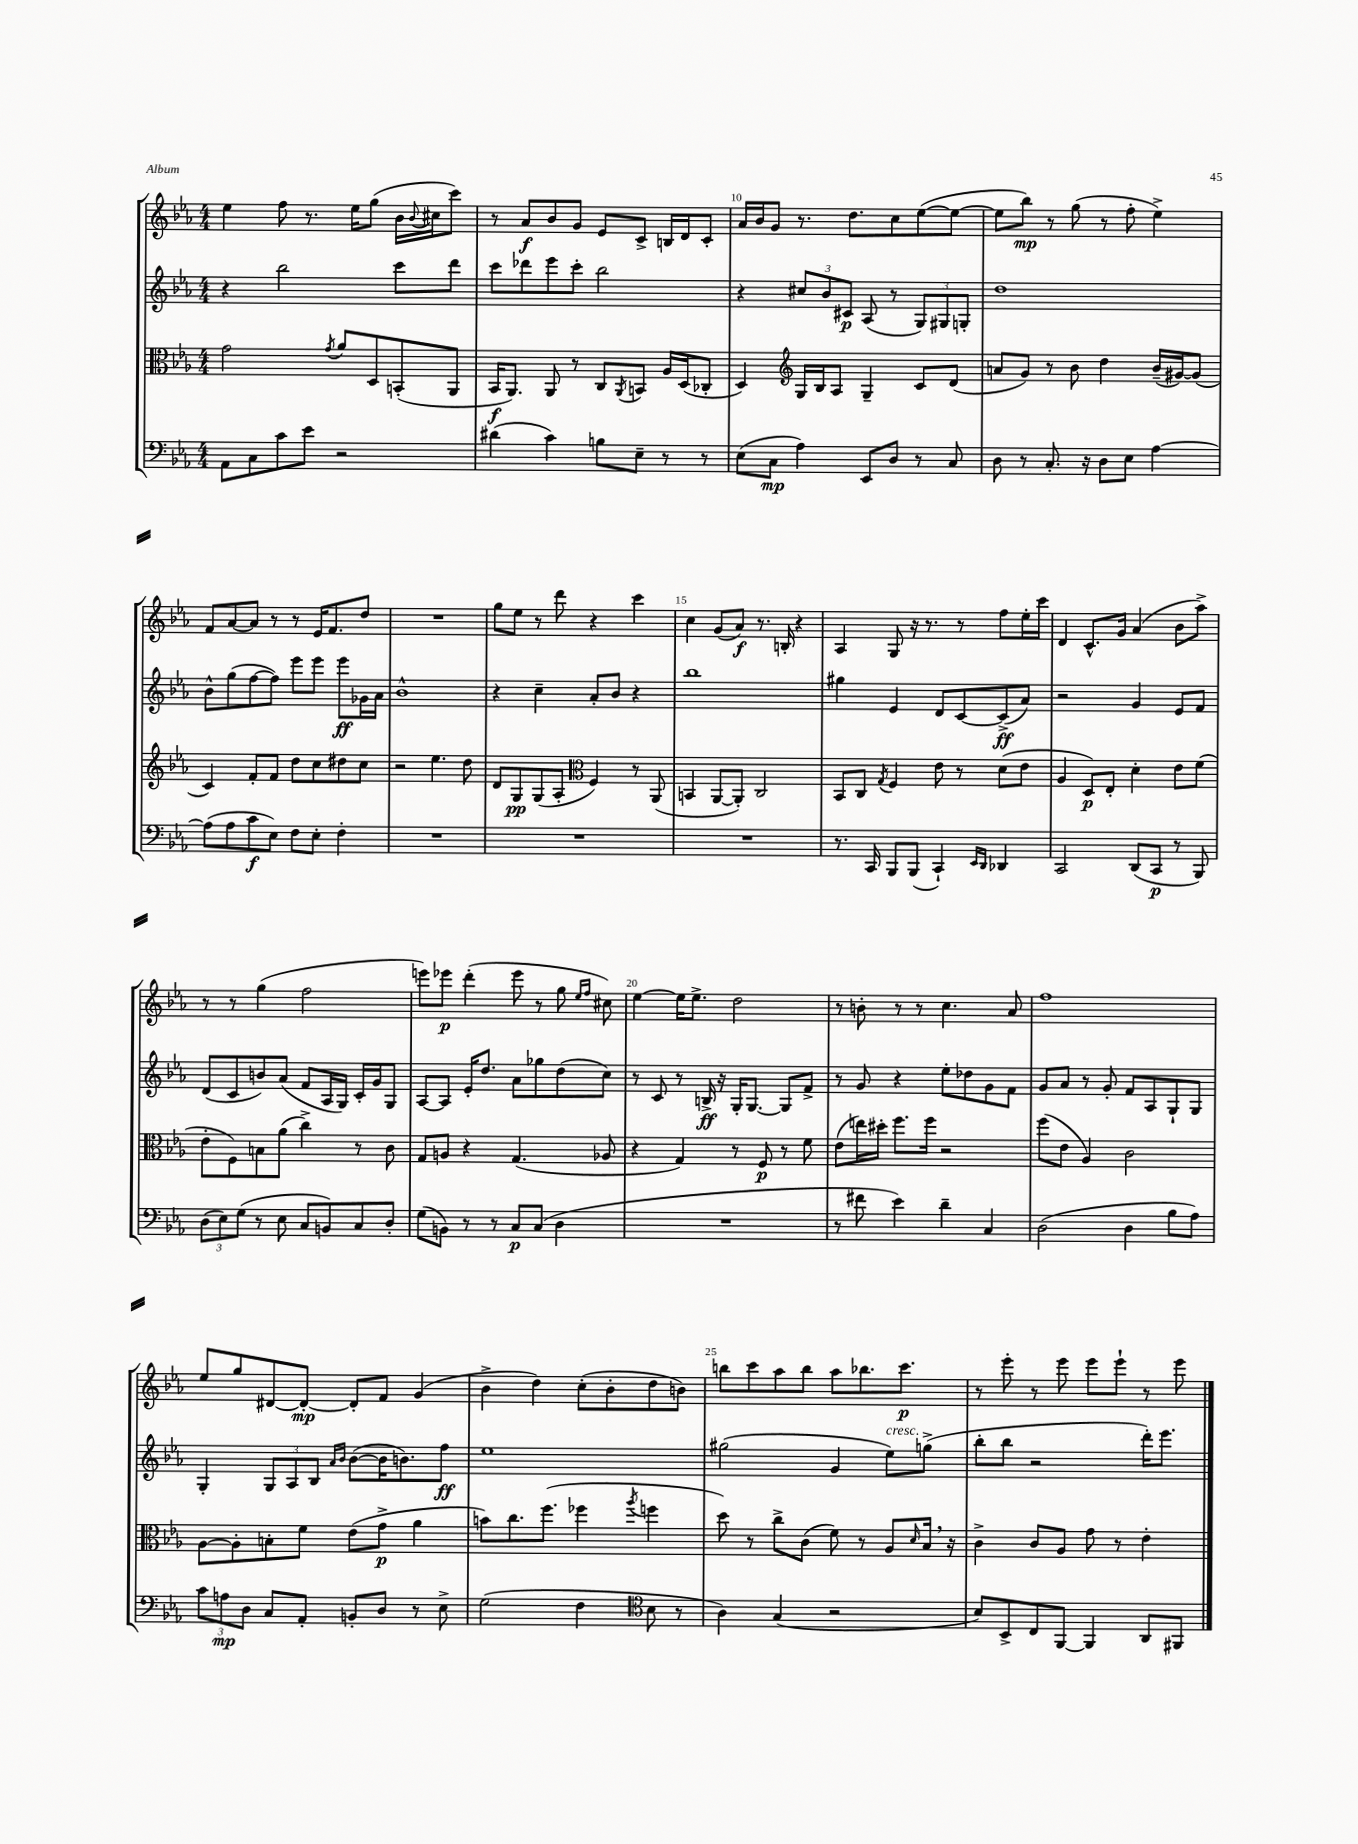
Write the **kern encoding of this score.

**kern	**kern	**kern	**kern
*staff4	*staff3	*staff2	*staff1
*clefF4	*clefC3	*clefG2	*clefG2
*k[b-e-a-]	*k[b-e-a-]	*k[b-e-a-]	*k[b-e-a-]
*M4/4	*M4/4	*M4/4	*M4/4
8AA-	2g	4r	4ee-
8C	.	.	.
8c	.	2bb-	8ff
8e-	.	.	8.r
.	8qg	.	.
2r	8a-	.	.
.	.	.	16ee-
.	8D	.	(8gg
.	(8BB'	8ccc	16b-
.	.	.	8qqb-
.	.	.	16cc#
.	8AA-	8ddd	8ccc)
=	=	=	=
(4d#	16BB-	8ccc	8r
.	8.AA-)	.	.
.	.	8ddd-	8a-
4c)	8AA-	8eee-	8b-
.	8r	8ccc'	8g
8B	8C	2bb-	8e-
.	8qAA-	.	.
8E-~	8BB	.	8c^
8r	16A-	.	16B
.	(16D	.	16d
8r	8C-'	.	8c'
=	=	=	=
(8E-	4D)	4r	16a-
.	.	.	16b-
8C	.	.	8g
*	*clefG2	*	*
4A-)	16G	12cc#	8.r
.	16B-	.	.
.	.	12b-	.
.	8A-	.	.
.	.	12c#	.
.	.	.	8.dd
8EE-	4G~	(8A-	.
8D	.	8r	8cc
8r	8c	12G)	([8ee-
.	.	12G#	.
8C	(8d	.	8ee-_
.	.	12G'	.
=	=	=	=
8D	8a	1dd	8ee-]
8r	8g)	.	8bb-)
8.C'	8r	.	8r
.	8b-	.	(8gg
16r	.	.	.
8D	4dd	.	8r
8E-	.	.	8ff'
[4A-	(16b-~	.	4ee-^)
.	[16g#)	.	.
.	(8g#]	.	.
=	=	=	=
(8A-]	4c)	8b-^^	8f
8A-	.	(8gg	[8a-
8c	8f'	[8ff	8a-]
8E-)	8f	8ff])	8r
8F	8dd	8eee-	8r
8E-'	8cc	8eee-	16e-
.	.	.	8.f
4F'	8dd#	8eee-	.
.	8cc	16g-	8dd
.	.	16a-	.
=	=	=	=
1r	2r	1b-^^	1r
.	4.ee-	.	.
.	8dd	.	.
=	=	=	=
1r	8d	4r	8gg
.	8G	.	8ee-
.	(8G	4cc~	8r
.	8A-'	.	8ddd
*	*clefC3	*	*
.	4F)	8a-'	4r
.	.	8b-	.
.	8r	4r	4ccc
.	(8AA-	.	.
=	=	=	=
1r	4BB	1bb-	4cc
.	[8AA-	.	(8g
.	8AA-'])	.	8a-)
.	2C	.	8.r
.	.	.	16B'
.	.	.	4r
=	=	=	=
8.r	8BB-	4gg#	4A-
.	8C	.	.
16CC	.	.	.
.	8qG	.	.
8BBB-	4F	4e-	8G
(8BBB-	.	.	16r
.	.	.	8.r
4CC`)	8e-	8d	.
.	8r	[8c	8r
16qqEE-	.	.	.
16qqDD	.	.	.
4DD-	(8d	(8c^]	8ff
.	8e-	8a-)	16ee-'
.	.	.	16ccc
=	=	=	=
2CC	4A-	2r	4d
.	8D)	.	8.c^^
.	8E-'	.	.
.	.	.	16g
(8DD	4d'	4g	(4a-
8CC	.	.	.
8r	8e-	8e-	8b-
8BBB-)	(8f	8f	8aa-^)
=	=	=	=
(12D	8e-'	(8d	8r
12E-)	.	.	.
.	8F)	8c	8r
(12G	.	.	.
8r	8B	8b)	(4gg
8E-	(8a-	(8a-	.
8C	4cc^)	8f	2ff
8BB)	.	16A-	.
.	.	16G)	.
8C	8r	16c'	.
.	.	16g	.
8D'	8c	8G	.
=	=	=	=
(8G	8G	[8A-	8eee)
8BB)	8A	8A-]	8eee-
8r	4r	16e-'	(4ddd'
.	.	8.dd	.
8r	.	.	.
8C	(4.G	8a-	8eee-
(8C	.	8gg-	8r
4D	.	(8dd	8gg
.	.	.	16qqee-
.	.	.	16qqff
.	8A-	8cc)	8cc#)
=	=	=	=
1r	4r	8r	[4ee-
.	.	8c	.
.	4G)	8r	16ee-]
.	.	.	8.ee-^
.	.	16B^	.
.	.	16r	.
.	8r	16G'	2dd
.	.	[8.G	.
.	8F	.	.
.	8r	8G]	.
.	8f	8f^	.
=	=	=	=
8r	(8e-	8r	8r
8f#	16ee)	8g	8b'
.	16dd#'	.	.
4e-)	8.ff	4r	8r
.	.	.	8r
.	16ff	.	.
4d~	2r	8ee-'	4.cc
.	.	8dd-	.
4C	.	8g	.
.	.	8f	8a-
=	=	=	=
(2D	(8ff	8g	1ff
.	8e-	8a-	.
.	4A-)	8r	.
.	.	8g'	.
4D	2c	8f	.
.	.	8A-	.
8B-	.	8G`	.
8A-)	.	8G	.
=	=	=	=
12c	[8A-	4G'	8ee-
12A	.	.	.
.	8A-']	.	8gg
12D	.	.	.
8C	8B'	12G	[8d#
.	.	12A-	.
8AA-'	8f	.	8d#'_
.	.	12B-	.
.	.	16qqa-	.
.	.	16qqb-	.
8BB'	(8e-	([8b-	8d#']
8D	8g^	16b-]	8f
.	.	8.b)	.
8r	4a-	.	(4g
8E-^	.	8ff	.
=	=	=	=
(2G	8b)	1ee-	4b-^
.	8.cc	.	.
.	.	.	4dd)
.	(8.ff	.	.
4F	4ff-	.	(8cc'
.	.	.	8b-'
*clefC4	*	*	*
.	8qaa-	.	.
8B-	4ff	.	8dd
8r	.	.	8b)
=	=	=	=
4A-)	8dd)	(2gg#	8bb
.	8r	.	8ccc
(4G	8cc^	.	8aa-
.	(8c	.	8bb
2r	8f)	4g	8aa-
.	8r	.	8.bb-
.	8A-	8ee-)	.
.	.	.	8.ccc
.	16qqd	.	.
.	16B-	(8gg^	.
.	16r	.	.
=	=	=	=
8B-)	4c^	8bb-'	8r
8BB-^	.	8bb-	8eee-'
8C	8c	2r	8r
[8FF	8A-	.	8eee-
4FF]	8g	.	8eee-
.	8r	.	8eee-`
8AA-	4e-'	16ddd')	8r
.	.	8.eee-	.
8FF#	.	.	8eee-
==	==	==	==
*-	*-	*-	*-
